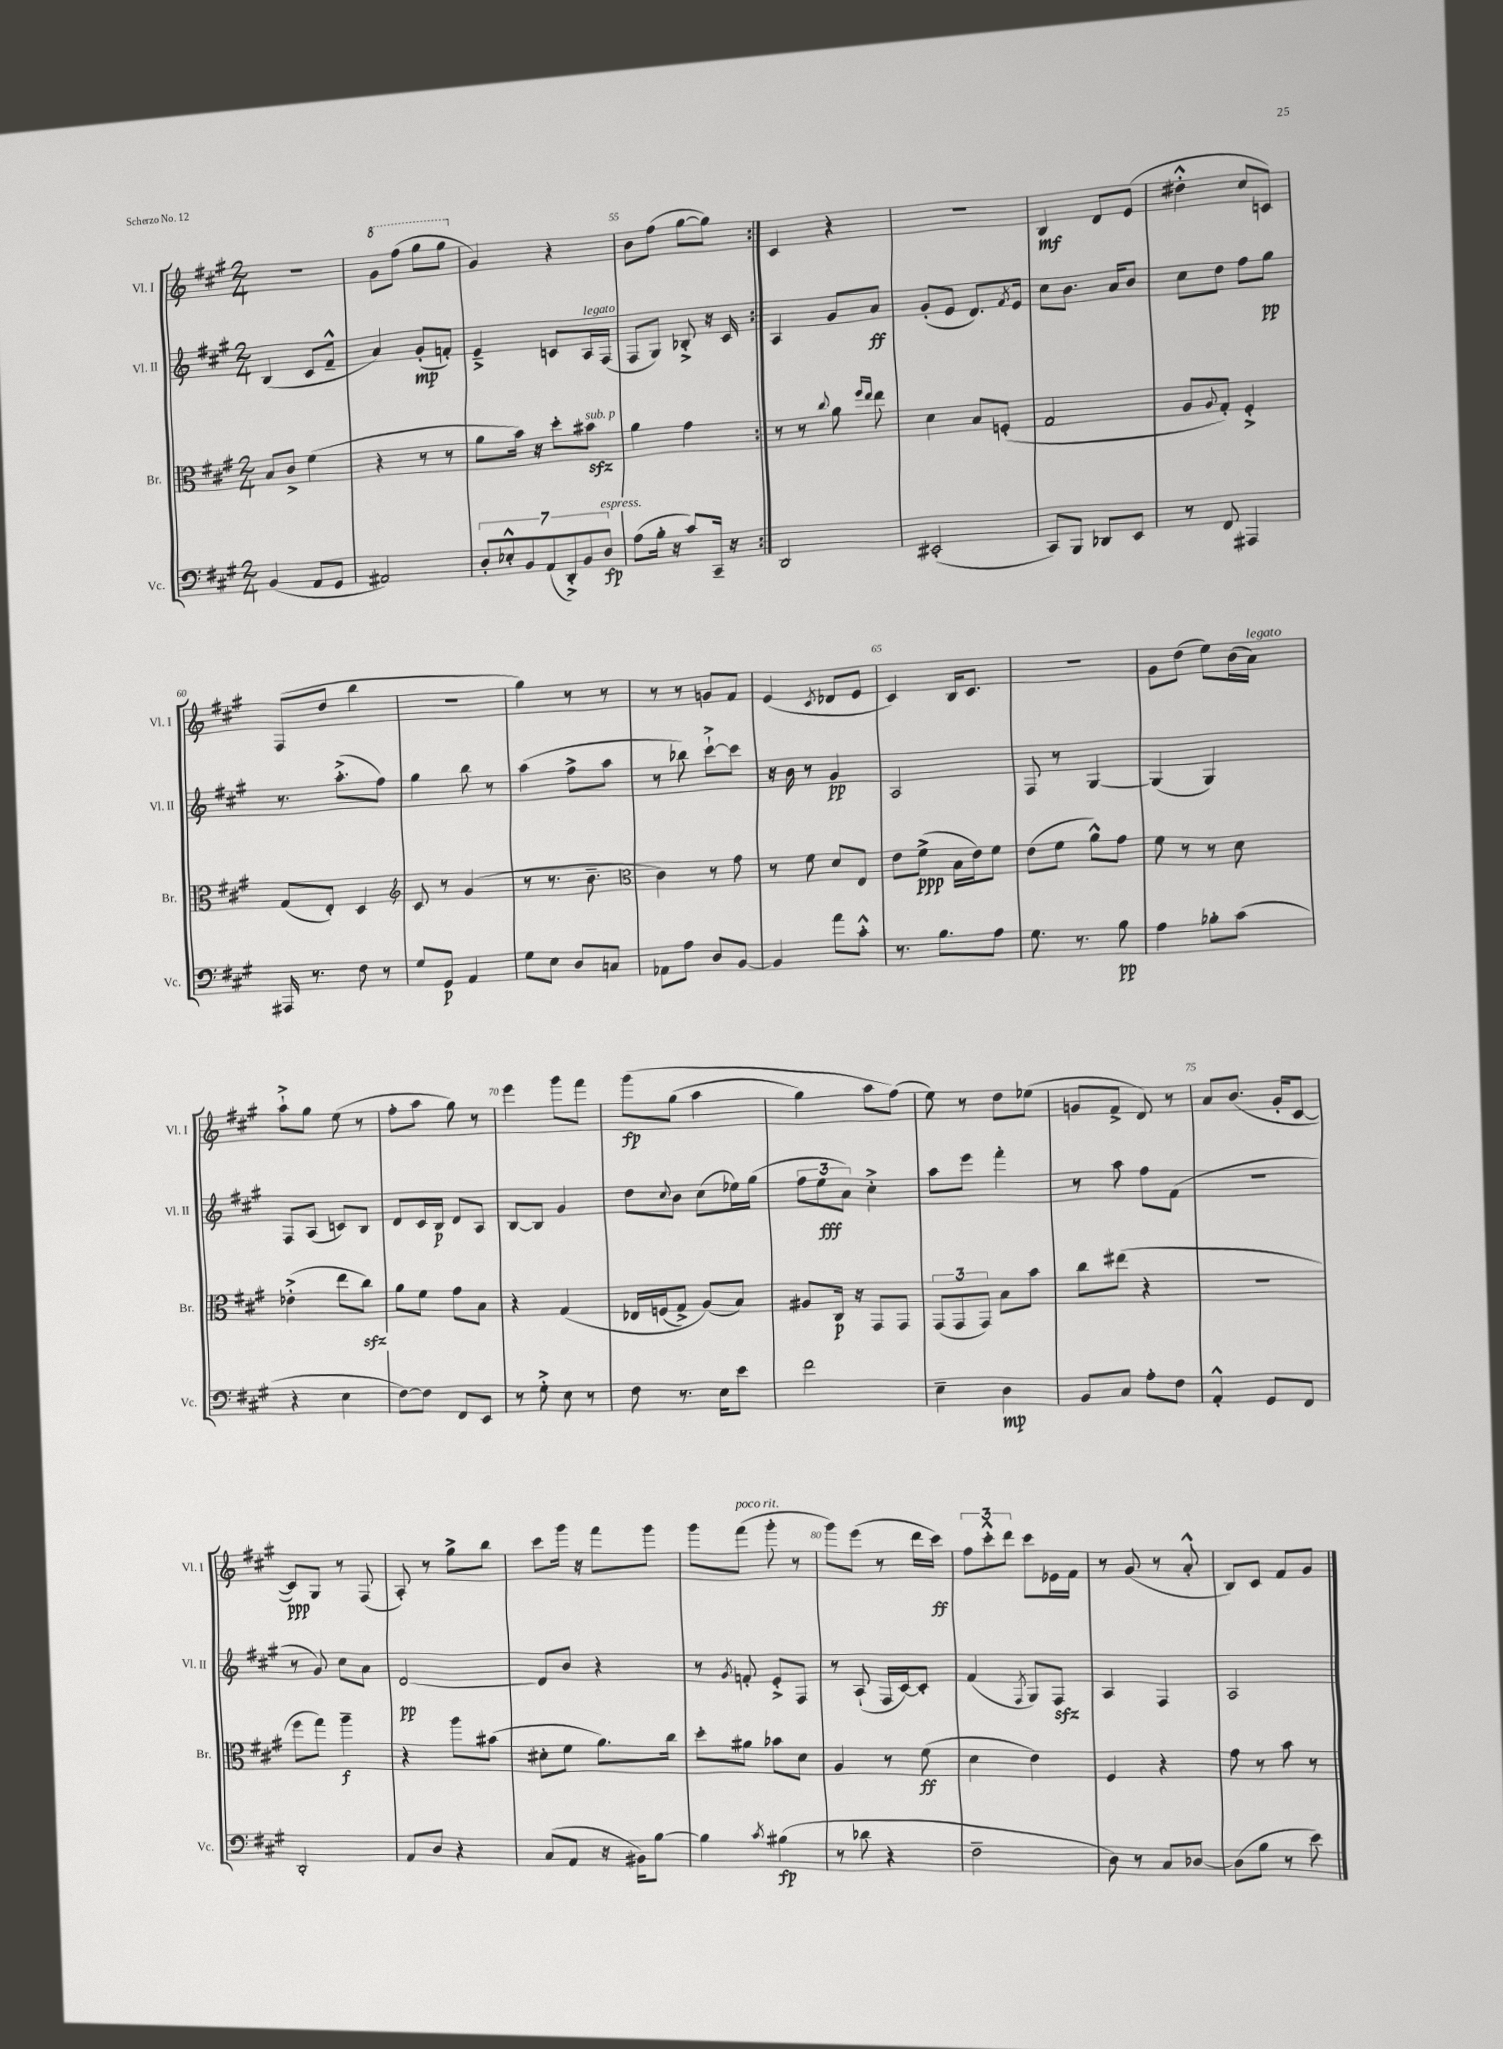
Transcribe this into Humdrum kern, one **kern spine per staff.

**kern	**kern	**kern	**kern
*staff4	*staff3	*staff2	*staff1
*clefF4	*clefC3	*clefG2	*clefG2
*k[f#c#g#]	*k[f#c#g#]	*k[f#c#g#]	*k[f#c#g#]
*M2/4	*M2/4	*M2/4	*M2/4
(4BB	8B	(4B	2r
.	8c#^	.	.
8AA	(4f#	8c#	.
8GG#	.	8f#~^^	.
=	=	=	=
2AA#)	4r	4a)	8gg#
.	.	.	(8fff#
.	8r	(8g#'	8ggg#
.	8r	8f')	8ggg#
=	=	=	=
14D'	8a	4e~^	4g#)
14E-'^^	.	.	.
.	16b)	.	.
14BB	.	.	.
.	16r	.	.
(14AA	.	.	.
.	8dd'	8c	4r
14DD'^)	.	.	.
14BB	.	.	.
.	8b#	16A	.
14D	.	.	.
.	.	(16F#	.
=	=	=	=
(8A	4a	8F#	8b
16B'	.	8G#)	(8ff#
16r	.	.	.
8c#)	4g#	8B-'^	[8gg#
16CC#~	.	16r	8gg#])
16r	.	16c#	.
=:|!	=:|!	=:|!	=:|!
2DD	8r	4A	4c#
.	8r	.	.
.	8qqcc#	.	.
.	8a	8g#	4r
.	16qqff#	.	.
.	16qqee	.	.
.	8ee	8a	.
=	=	=	=
(2EE#'	4d	(8g#'	2r
.	.	8e	.
.	8B	8.d)	.
.	(8F'	.	.
.	.	8qf#	.
.	.	16e	.
=	=	=	=
8CC#)	2G#	8cc#	4B
8BBB	.	8.b	.
8DD-	.	.	8d
.	.	16a	.
8EE	.	8b	(8e
=	=	=	=
8r	8A	8cc#	4dd#'^^
.	8qqA	.	.
8FF#	8G#')	8dd	.
4AAA#	4F#'^	8ff#	8cc#
.	.	8gg#	8c)
=	=	=	=
16AAA#	(8G#	8.r	(8F#
8.r	.	.	.
.	8E')	.	8dd
.	.	(8.aa'^	.
8F#	4D	.	4bb
8r	.	8ff#)	.
=	=	=	=
*	*clefG2	*	*
8G#	8c#	4gg#	2r
8GG#	8r	.	.
4AA	(4g#	8bb	.
.	.	8r	.
=	=	=	=
8G#	8r	(4aa	4gg#)
8E	8.r	.	.
8D	.	8ff#^	8r
.	8.b~	.	.
8C	.	8aa	8r
=	=	=	=
*	*clefC3	*	*
8AA-	4c#)	8r	8r
8A	.	8bb-)	8r
8D	8r	[8ccc#`^	8g
[8BB	8g#	8ccc#]	8f#
=	=	=	=
4BB]	8r	16r	(4e
.	.	16b	.
.	8f#	8r	.
.	.	.	8qc#
8a	8d	4g#	8d-
8c#'^^	8E	.	8e
=	=	=	=
8.r	8e	2A	4c#)
.	(8f#^	.	.
8.B	.	.	.
.	16B	.	16B
.	16e)	.	8.c#
8A	8f#	.	.
=	=	=	=
8.G#	(8e	8F#	2r
.	8f#	8r	.
8.r	.	.	.
.	8a^^)	[4G#	.
8B	8g#	.	.
=	=	=	=
4A	8f#	(4G#]	8g#
.	8r	.	(8dd
8B-'	8r	4G#)	8ee)
(8c#	8d	.	(16b
.	.	.	16a)
=	=	=	=
4r	(4e-'^	8F#	8aa`^
.	.	(8A	8gg#
4E	8ee	8c)	(8ee
.	8cc#)	8B	8r
=	=	=	=
[8F#)	8a	8d	8ff#'
8F#]	8f#	16c#	8aa
.	.	16B	.
8FF#	8g#	8d	8gg#)
8EE	8B	8A	8r
=	=	=	=
8r	4r	[8B	4eee
8G#'^	.	8B]	.
8E	&(4G#	4g#	8ggg#
8r	.	.	8fff#
=	=	=	=
8F#	16E-	8dd	&(8ggg#
.	(16F	.	.
.	.	8qqcc#	.
8.r	8G#^)	8b	(8gg#
.	(8A&)	(8cc#	4aa
16E	.	.	.
8e	8B)	16ee-)	.
.	.	(16gg#	.
=	=	=	=
2f#	8A#	12ff#	4gg#)
.	.	12ee	.
.	16C#	.	.
.	.	12a)	.
.	16r	.	.
.	8GG#	4cc#'^	8aa
.	8GG#	.	(8ff#&)
=	=	=	=
4E~	(12GG#	8aa	8ee)
.	12GG#	.	.
.	.	8eee	8r
.	12GG#)	.	.
4D	8B	4fff#'	8dd
.	8b	.	(8ee-
=	=	=	=
8BB	8cc#	8r	8g
8C#	(8ee#	8aa	8f#^
8A'	4r	8ff#	8d)
8F#	.	(8f#	8r
=	=	=	=
4AA'^^	2r	2r	8a
.	.	.	(8.b
8GG#	.	.	.
.	.	.	16g#'
8FF#	.	.	[8c#
=	=	=	=
2DD'	8ff#	8r	8c#])
.	8gg#)	8g#)	8G#
.	4aa~	8cc#	8r
.	.	8a	(8F#
=	=	=	=
8AA	4r	[2d	8A')
8D	.	.	8r
4r	8aa	.	8gg#^
.	(8b#	.	8bb
=	=	=	=
(8C#	8d#'	8d]	8ccc#
8AA	8f#	8b	16ggg#
.	.	.	16r
16r	8.a)	4r	8fff#
16BB#)	.	.	.
[8B	.	.	8ggg#
.	16cc#	.	.
=	=	=	=
4B]	8dd'	8r	8ggg#
.	.	8qg#	.
.	8a#	8f'	(8fff#
8qc#	.	.	.
(4B#	8b-	8e'^	8ggg#'
.	8d	8F#	8r
=	=	=	=
8r	4A	8r	8ggg#)
8d-	.	(8A`	(8eee
4r	8r	16F#	8r
.	.	[16c#)	.
.	(8f#	8c#']	16ddd
.	.	.	16ccc#)
=	=	=	=
2F#~	4d	(4f#	12ff#
.	.	.	12ccc#'^^
.	.	.	12ddd
.	.	8qF#	.
.	4e)	8G#)	8ccc#
.	.	8F#	16e-
.	.	.	16f#
=	=	=	=
8D)	4F#	4A	8r
8r	.	.	(8g#
8C#	4r	4F#	8r
[8D-	.	.	8a'^^
=	=	=	=
(8D-]	8g#	2A	8B)
8B	8r	.	8c#
8r	8b	.	8f#
8e)	8r	.	8g#
==	==	==	==
*-	*-	*-	*-
